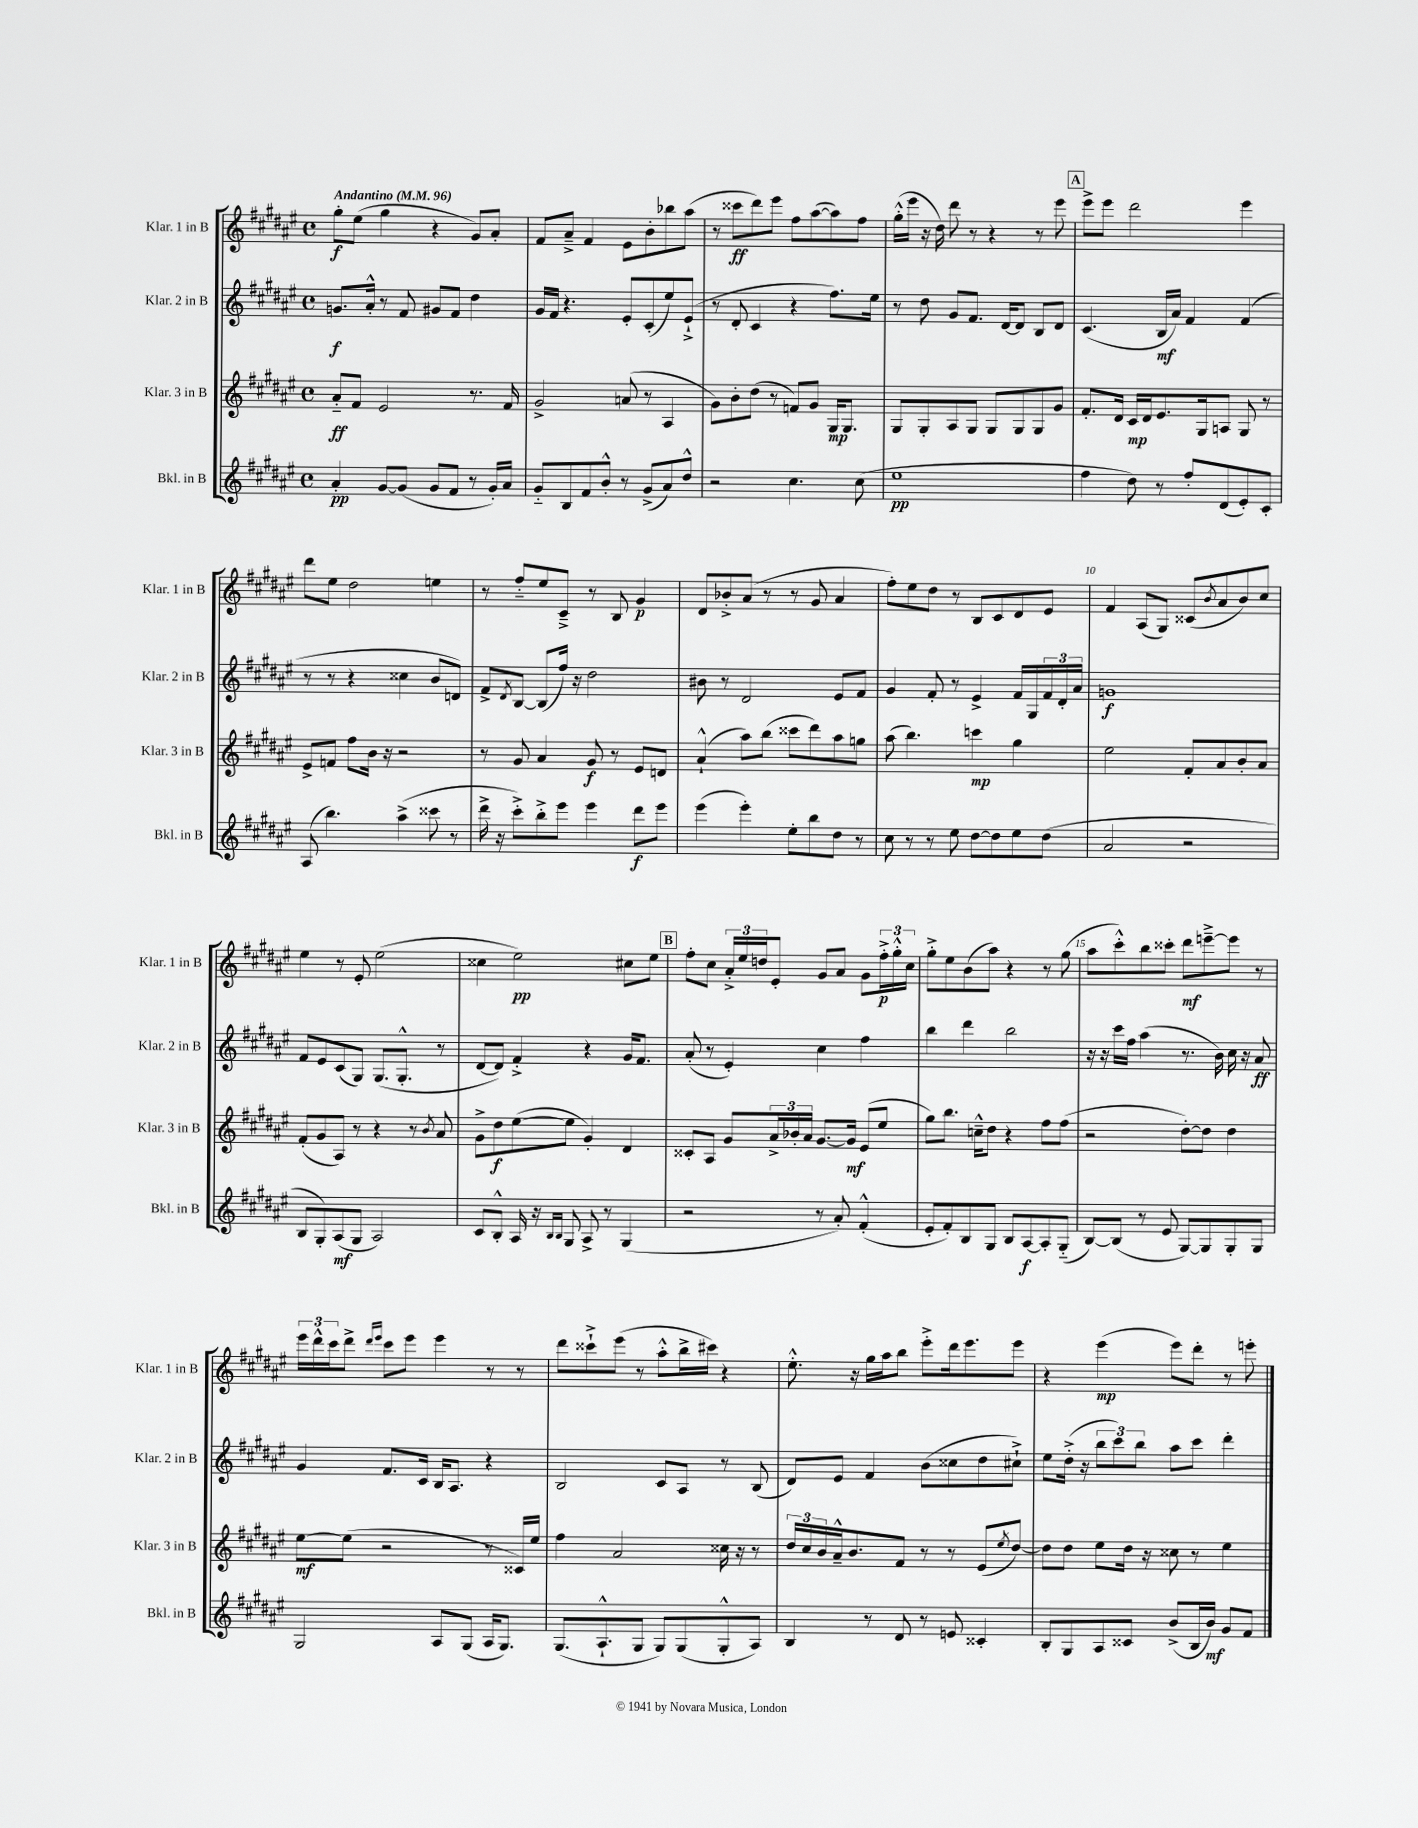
<<
\new StaffGroup <<
\new Staff = "s0" \with { instrumentName = "Klar. 1 in B" shortInstrumentName = "Klar. 1 in B" } {
    \clef treble \key fis \major \defaultTimeSignature \time 4/4 \tempo "Andantino" 4 = 96
    gis''8-.\f eis''8( gis''4 r4 gis'8) ais'8-. |
    fis'8 ais'8---> fis'4 eis'8 b'8-. bes''8 ais''8( |
    r8 cisis'''8\ff dis'''8) eis'''8 fis''8 ais''8~( ais''8) fis''8 |
    gis''16-.-^( eis'''16 r16 dis''16) dis'''8 r8 r4 r8 eis'''8 |
    \mark \markup { \box "A" } eis'''8-> eis'''8 dis'''2 eis'''4 |
    dis'''8 eis''8 dis''2 e''4 |
    r8 fis''8-_ eis''8 cis'8---> r8 b8 gis'4\p |
    dis'8 bes'8-.-> ais'8( r8 r8 gis'8 ais'4 |
    fis''8-.) eis''8 dis''8 r8 b8 cis'8 dis'8 eis'8 |
    fis'4 ais8( gis8) cisis'8( \acciaccatura { b'8 } ais'8 b'8) cis''8 |
    eis''4 r8 eis'8-. eis''2( |
    cisis''4 eis''2\pp) cis''8 eis''8 |
    \mark \markup { \box "B" } fis''8-. cis''8 \tuplet 3/2 { ais'16-.-> eis''16 d''16 } eis'8-. gis'8 ais'8 gis'8 \tuplet 3/2 { fis''16-.->\p gis''16-.-^ cis''16 } |
    gis''8-.-> eis''8 b'8( ais''8) r4 r8 gis''8( |
    ais''8 cis'''8-.-^) b''8 cisis'''8-. dis'''8\mf e'''8~---> e'''8 r8 |
    \tuplet 3/2 { eis'''16 dis'''16-^ cis'''16 } dis'''8-> \grace { dis'''16 eis'''16 } cis'''8 eis'''8 eis'''4 r8 r8 |
    dis'''8 cisis'''8-!-> eis'''8( r8 ais''8-.-^ b''16-> cis'''16) r4 |
    eis''8.-.-^ r16 gis''16 ais''16 b''8 eis'''8-.-> dis'''16 eis'''8. eis'''8 |
    r4 eis'''4\mp( eis'''8) dis'''8-. r8 e'''8-. \bar "|." |
}
\new Staff = "s1" \with { instrumentName = "Klar. 2 in B" shortInstrumentName = "Klar. 2 in B" } {
    \clef treble \key fis \major \defaultTimeSignature \time 4/4
    g'8.\f ais'16-.-^ r8 fis'8 gis'8 fis'8 dis''4 |
    gis'16 fis'16 r4. eis'8-. cis'8-.( eis''8) eis'8-!->( |
    r8 dis'8-. cis'4 r4 fis''8.) eis''16 |
    r8 dis''8 gis'8 fis'8. dis'16~ dis'8 b8 dis'8 |
    \mark \markup { \box "A" } cis'4.( b16\mf ais'16) fis'4 fis'4( |
    r8 r8 r4 cisis''4 b'8 d'8) |
    fis'8-> \acciaccatura { dis'8 } b8~ b8( fis''16) r16 dis''2 |
    bis'8 r8 dis'2 eis'8 fis'8 |
    gis'4 fis'8-. r8 eis'4-> fis'16 gis16 \tuplet 3/2 { fis'16 dis'16-. ais'16 } |
    g'1\f |
    fis'8 eis'8 cis'8( gis8) gis8.( gis8.-.-^ r8 |
    dis'8~ dis'8) fis'4-.-> r4 gis'16 fis'8. |
    \mark \markup { \box "B" } ais'8-.( r8 eis'4-.) cis''4 fis''4 |
    b''4 dis'''4 b''2 |
    r16 r16 cis'''16 fis''16 ais''4( r8. b'16) cis''16 r16 ais'8\ff |
    gis'4 fis'8. cis'16 b16 ais8. r4 |
    b2 cis'8 ais8 r8 b8( |
    dis'8) eis'8 fis'4 b'8( cisis''8 dis''8 cis''8-!->) |
    eis''8 dis''16-.->( r16 \tuplet 3/2 { b''8 cis'''8) b''8 } ais''8 cis'''8 dis'''4-. \bar "|." |
}
\new Staff = "s2" \with { instrumentName = "Klar. 3 in B" shortInstrumentName = "Klar. 3 in B" } {
    \clef treble \key fis \major \defaultTimeSignature \time 4/4
    ais'8-_\ff fis'8 eis'2 r8. fis'16 |
    gis'2-> a'8( r8 ais4 |
    gis'8) b'8-. dis''8( r8 f'8) gis'8 gis16\mp gis8. |
    gis8 gis8-. ais8 gis8 gis8 gis8 gis8 gis'8 |
    \mark \markup { \box "A" } fis'8.-. dis'16 cis'16\mp dis'16 eis'8. gis16 a8 gis8 r8 |
    eis'8-> f'8 fis''8 b'16 r16 r2 |
    r8 gis'8 ais'4 gis'8\f r8 eis'8 d'8 |
    ais'4-!-^( ais''8) b''8( cisis'''8 dis'''8) ais''8 g''8 |
    ais''8( b''4.) c'''4\mp gis''4 |
    eis''2 fis'8-. ais'8 b'8-. ais'8 |
    fis'8-.( gis'8 ais8) r8 r4 r8 \acciaccatura { b'8 } ais'8 |
    gis'8-> dis''8\f eis''8~( eis''8 gis'4-.) dis'4 |
    \mark \markup { \box "B" } cisis'8-. ais8 gis'8 \tuplet 3/2 { ais'16-> bes'16-. ais'16 } gis'8.~ gis'16\mf eis'8( eis''8 |
    gis''8) b''8. c''16---^ dis''8 r4 fis''8 fis''8( |
    r2 dis''8~-.) dis''8 dis''4 |
    eis''8~\mf eis''8( r2 r8 cisis'16) eis''16 |
    fis''4 ais'2 cisis''16 r16 r8 |
    \tuplet 3/2 { dis''16 cis''16 b'16 } ais'16---^ b'8. fis'8 r8 r8 eis'8( \acciaccatura { eis''8 } dis''8~) |
    dis''8 dis''8 eis''8 dis''16 r16 cisis''8 r8 eis''4 \bar "|." |
}
\new Staff = "s3" \with { instrumentName = "Bkl. in B" shortInstrumentName = "Bkl. in B" } {
    \clef treble \key fis \major \defaultTimeSignature \time 4/4
    ais'4-.\pp gis'8~ gis'8( gis'8 fis'8 r8 gis'16-.) ais'16 |
    gis'8-_ b8 fis'8 b'8-.-^ r8 gis'8->( ais'8) dis''8-^ |
    r2 cis''4. cis''8( |
    eis''1\pp |
    \mark \markup { \box "A" } fis''4 dis''8) r8 fis''8-. dis'8( eis'8-.) cis'8-. |
    ais8( b''4.) ais''4->( cisis'''8 r8 |
    dis'''16-> r16 cis'''8-.->) b''8-.-> eis'''8 eis'''4 dis'''8\f eis'''8 |
    eis'''4( eis'''4-.) eis''8-. b''8 dis''8 r8 |
    cis''8 r8 r8 eis''8 dis''8~ dis''8 eis''8 dis''8( |
    ais'2 r2 |
    b8 gis8-.) ais8\mf( gis8 ais2) |
    cis'8 b8-.-^ ais16 r16 \grace { b16 b16 } gis8 ais8-> r8 gis4( |
    \mark \markup { \box "B" } r2 r8 ais'8-.) fis'4-.-^( |
    eis'8-. fis'8-.) b8 gis8 b8 ais8~\f ais8-. gis8-_( |
    b8~) b8( r8 eis'8 gis8~) gis8 gis8-. gis8 |
    gis2 ais8 gis8( ais16 gis8.) |
    gis8.( ais8.-!-^ gis8 gis8) gis8( gis8-.-^ ais8) |
    b4 r8 dis'8 r8 e'8 cisis'4-. |
    b8-. gis8 ais8 cisis'8 b'8->( b16 b'16\mf) gis'8 fis'8 \bar "|." |
}
>>
>>
\layout { \context { \Score \override BarNumber.break-visibility = ##(#f #t #t) barNumberVisibility = #(every-nth-bar-number-visible 5) } }
